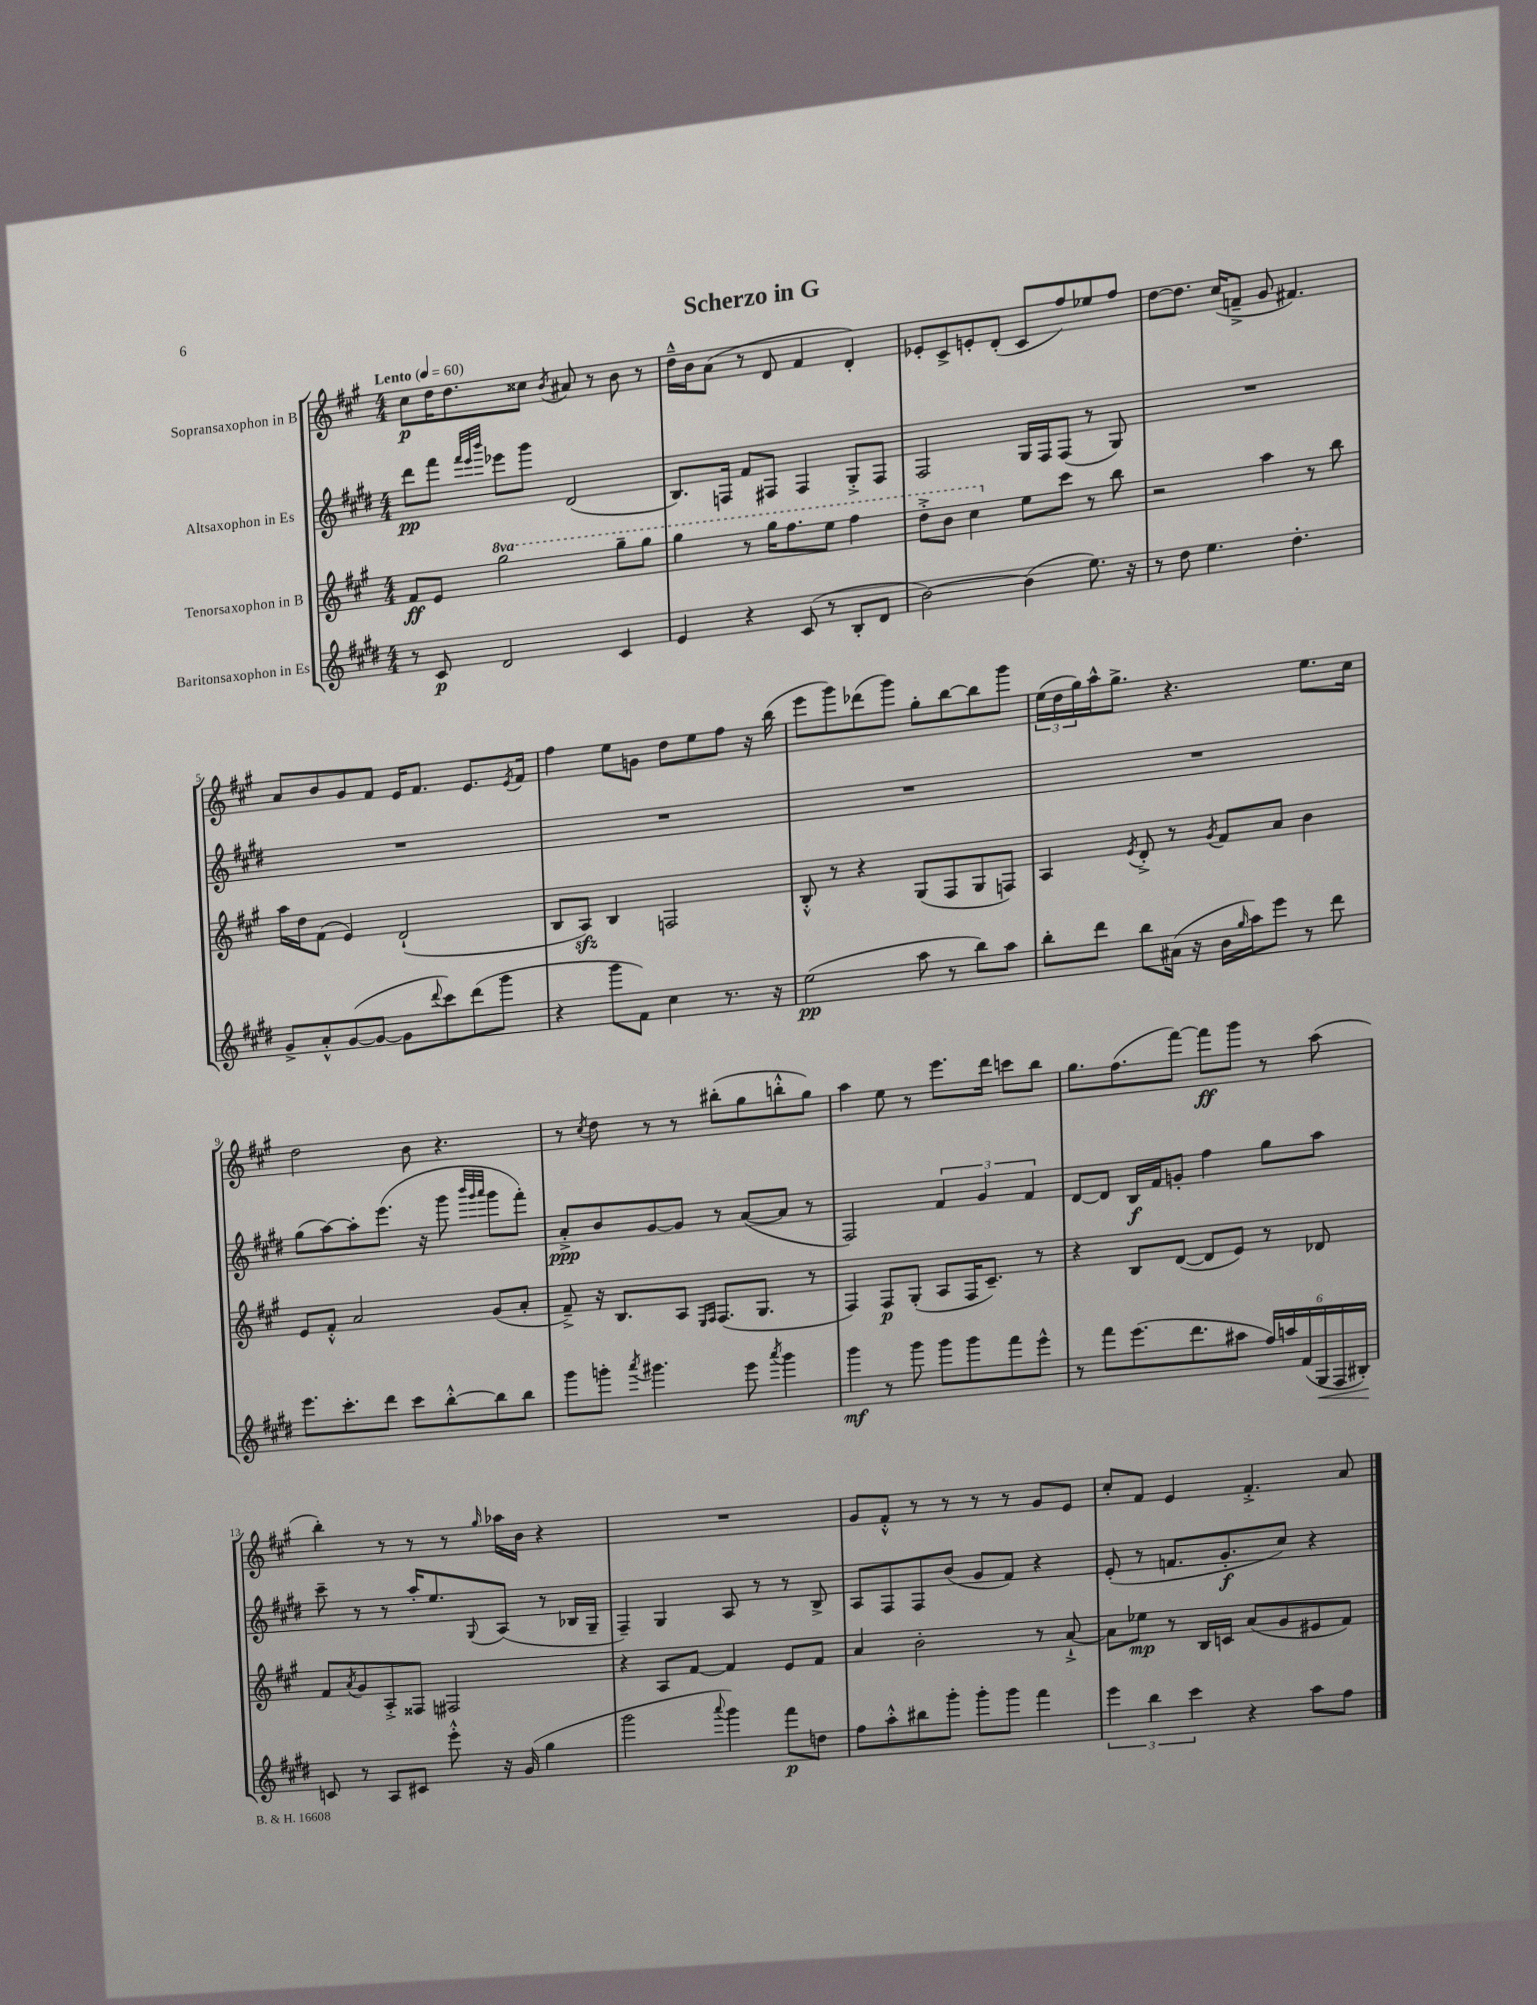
\header { title = "Scherzo in G" }
<<
\new StaffGroup <<
\new Staff = "s0" \with { instrumentName = "Sopransaxophon in B" } {
    \clef treble \key a \major \numericTimeSignature \time 4/4 \tempo "Lento" 4 = 60
    cis''8\p d''16 d''8. cisis''8 \acciaccatura { b'8 } ais'8 r8 b'8 r8 |
    d''16---^ b'16 a'8( r8 d'8 fis'4 d'4-.) |
    ees'8-. cis'8-> e'8-. d'8-.( cis'8 fis''8) ees''8 fis''8 |
    d''8~ d''8. cis''16( f'8---> gis'8 fis'4.) |
    a'8 b'8 gis'8 fis'8 e'16 fis'8. e'8. \acciaccatura { e'8 } fis'16 |
    fis''4 e''8 g'8 d''8 e''8 fis''8 r16 b''16( |
    e'''8 gis'''8) des'''8( gis'''8) gis''8-. b''8~ b''8 gis'''8 |
    \tuplet 3/2 { e''16( d''16 gis''16) } a''16-^ gis''8.-> r4. e''8. cis''16 |
    d''2 b'8 r4. |
    r8 \acciaccatura { cis''8 } d''8 r8 r8 bis''8-.( gis''8 b''8-.-^ gis''8) |
    a''4 e''8 r8 e'''8. d'''16 c'''8 b''8 |
    gis''8. fis''8.( fis'''8~) fis'''8\ff gis'''8 r8 a''8( |
    b''4-.) r8 r8 r8 \grace { gis''16 } aes''16 b'16 r4 |
    R1 |
    gis'8 fis'8-.-^ r8 r8 r8 r8 gis'8 e'8 |
    cis''8-. fis'8 e'4 fis'4.-.-> a'8 \bar "|." |
}
\new Staff = "s1" \with { instrumentName = "Altsaxophon in Es" } {
    \clef treble \key e \major \numericTimeSignature \time 4/4
    dis'''8\pp fis'''8 \grace { fis'''32 e'''32 b'''32 } ees'''8 gis'''8 dis'2( |
    b8.) f16 fis'8 fis8 fis4 gis8-.-> fis8 |
    fis2 gis16 fis16 fis8( r8 gis8) |
    R1 |
    R1 |
    R1 |
    R1 |
    R1 |
    gis''8( a''8~) a''8-. e'''8.( r16 gis'''8 \grace { b'''32 gis'''32 a'''32 } gis'''8 fis'''8-.) |
    a'8-.->\ppp b'8 gis'8~ gis'8 r8 a'8~( a'8 r8 |
    fis2) \tuplet 3/2 { fis'4 gis'4 fis'4 } |
    dis'8~ dis'8 b16\f fis'16 g'8-. fis''4 gis''8 a''8 |
    cis'''8-- r8 r8 a''16-. e''8. \appoggiatura { gis8 } a8( r8 bes16 gis16-- |
    fis4--) gis4 a8 r8 r8 b8-> |
    a8 fis8 fis8 b'8( gis'8 fis'8) r4 |
    e'8-.( r8 f'8. gis'8.-.\f cis''8) r4 \bar "|." |
}
\new Staff = "s2" \with { instrumentName = "Tenorsaxophon in B" } {
    \clef treble \key a \major \numericTimeSignature \time 4/4 \set Staff.ottavationMarkups = #ottavation-simple-ordinals
    fis'8\ff e'8 \ottava #1 gis'''2 gis'''8-- gis'''8 |
    gis'''4 r8 gis'''16 fis'''8. e'''8 fis'''4 |
    d'''8-.-> b''8 cis'''4 \ottava #0 e''8 cis'''8 r8 b''8 |
    r2 a''4 r8 b''8 |
    a''16 d''16 fis'8( e'4) d'2-!( |
    b8 a8\sfz) b4 f2 |
    b8-.-^ r8 r4 gis8( fis8 gis8 f8) |
    a4 \acciaccatura { e'8 } d'8-.-> r8 \acciaccatura { gis'8 } fis'8 a'8 b'4 |
    e'8 fis'8-.-^ a'2 gis'8( a'8-. |
    fis'8--->) r16 b8. a8 \grace { e16 fis16 } fis8.( gis8. r8 |
    fis4) fis8\p gis8-.( a8 fis16 cis'8.--) r8 |
    r4 b8 d'8~( d'8 e'8) r8 des'8 |
    fis'8 \acciaccatura { a'8 } gis'8 a8-.-> fisis8 fis2 |
    r4 a8 fis'8~ fis'4 e'8 fis'8 |
    a'4 b'2-. r8 a'8~-!-> |
    a'8 ees''8\mp r8 b16 c'16 a'8( gis'8 eis'8 fis'8) \bar "|." |
}
\new Staff = "s3" \with { instrumentName = "Baritonsaxophon in Es" } {
    \clef treble \key e \major \numericTimeSignature \time 4/4
    r8 cis'8\p dis'2 cis'4 |
    e'4 r4 cis'8( r8 b8-. dis'8 |
    b'2~) b'4( e''8.) r16 |
    r8 dis''8 e''4. dis''4.-. |
    gis'8-> a'8-.-^ gis'8~( gis'8~ gis'8 \appoggiatura { dis'''8 } cis'''8) dis'''8( gis'''8 |
    r4 gis'''8 fis'8) cis''4 r8. r16 |
    e''2\pp( a''8 r8 b''8) a''8 |
    b''8-. dis'''8 b''8 ais'16( r16 b'16 \grace { gis''16 } a''16) e'''8 r8 dis'''8 |
    e'''8. cis'''8.-. dis'''8 cis'''8 b''8~-.-^ b''8 b''8 |
    gis'''8 g'''8-. \acciaccatura { a'''8 } gis'''4. e'''8 \acciaccatura { a'''8 } gis'''4 |
    gis'''4\mf r8 gis'''8 gis'''8 gis'''8 fis'''8 e'''8-^ |
    r8 fis'''8 e'''8.( dis'''8. ais''8 \tuplet 6/4 { fis''16) a''16 fis'16( gis16\< fis16 bis16-.\!) } |
    c'8 r8 a8 cis'8 e'''8-.-^ r16 gis'16( gis''4 |
    gis'''2 \appoggiatura { a'''8 } gis'''4) fis'''8\p d''8 |
    fis''8 a''8-.-^ bis''8 gis'''8-. gis'''8-. gis'''8 fis'''4 |
    \tuplet 3/2 { e'''4 b''4 cis'''4 } r4 a''8 fis''8 \bar "|." |
}
>>
>>
